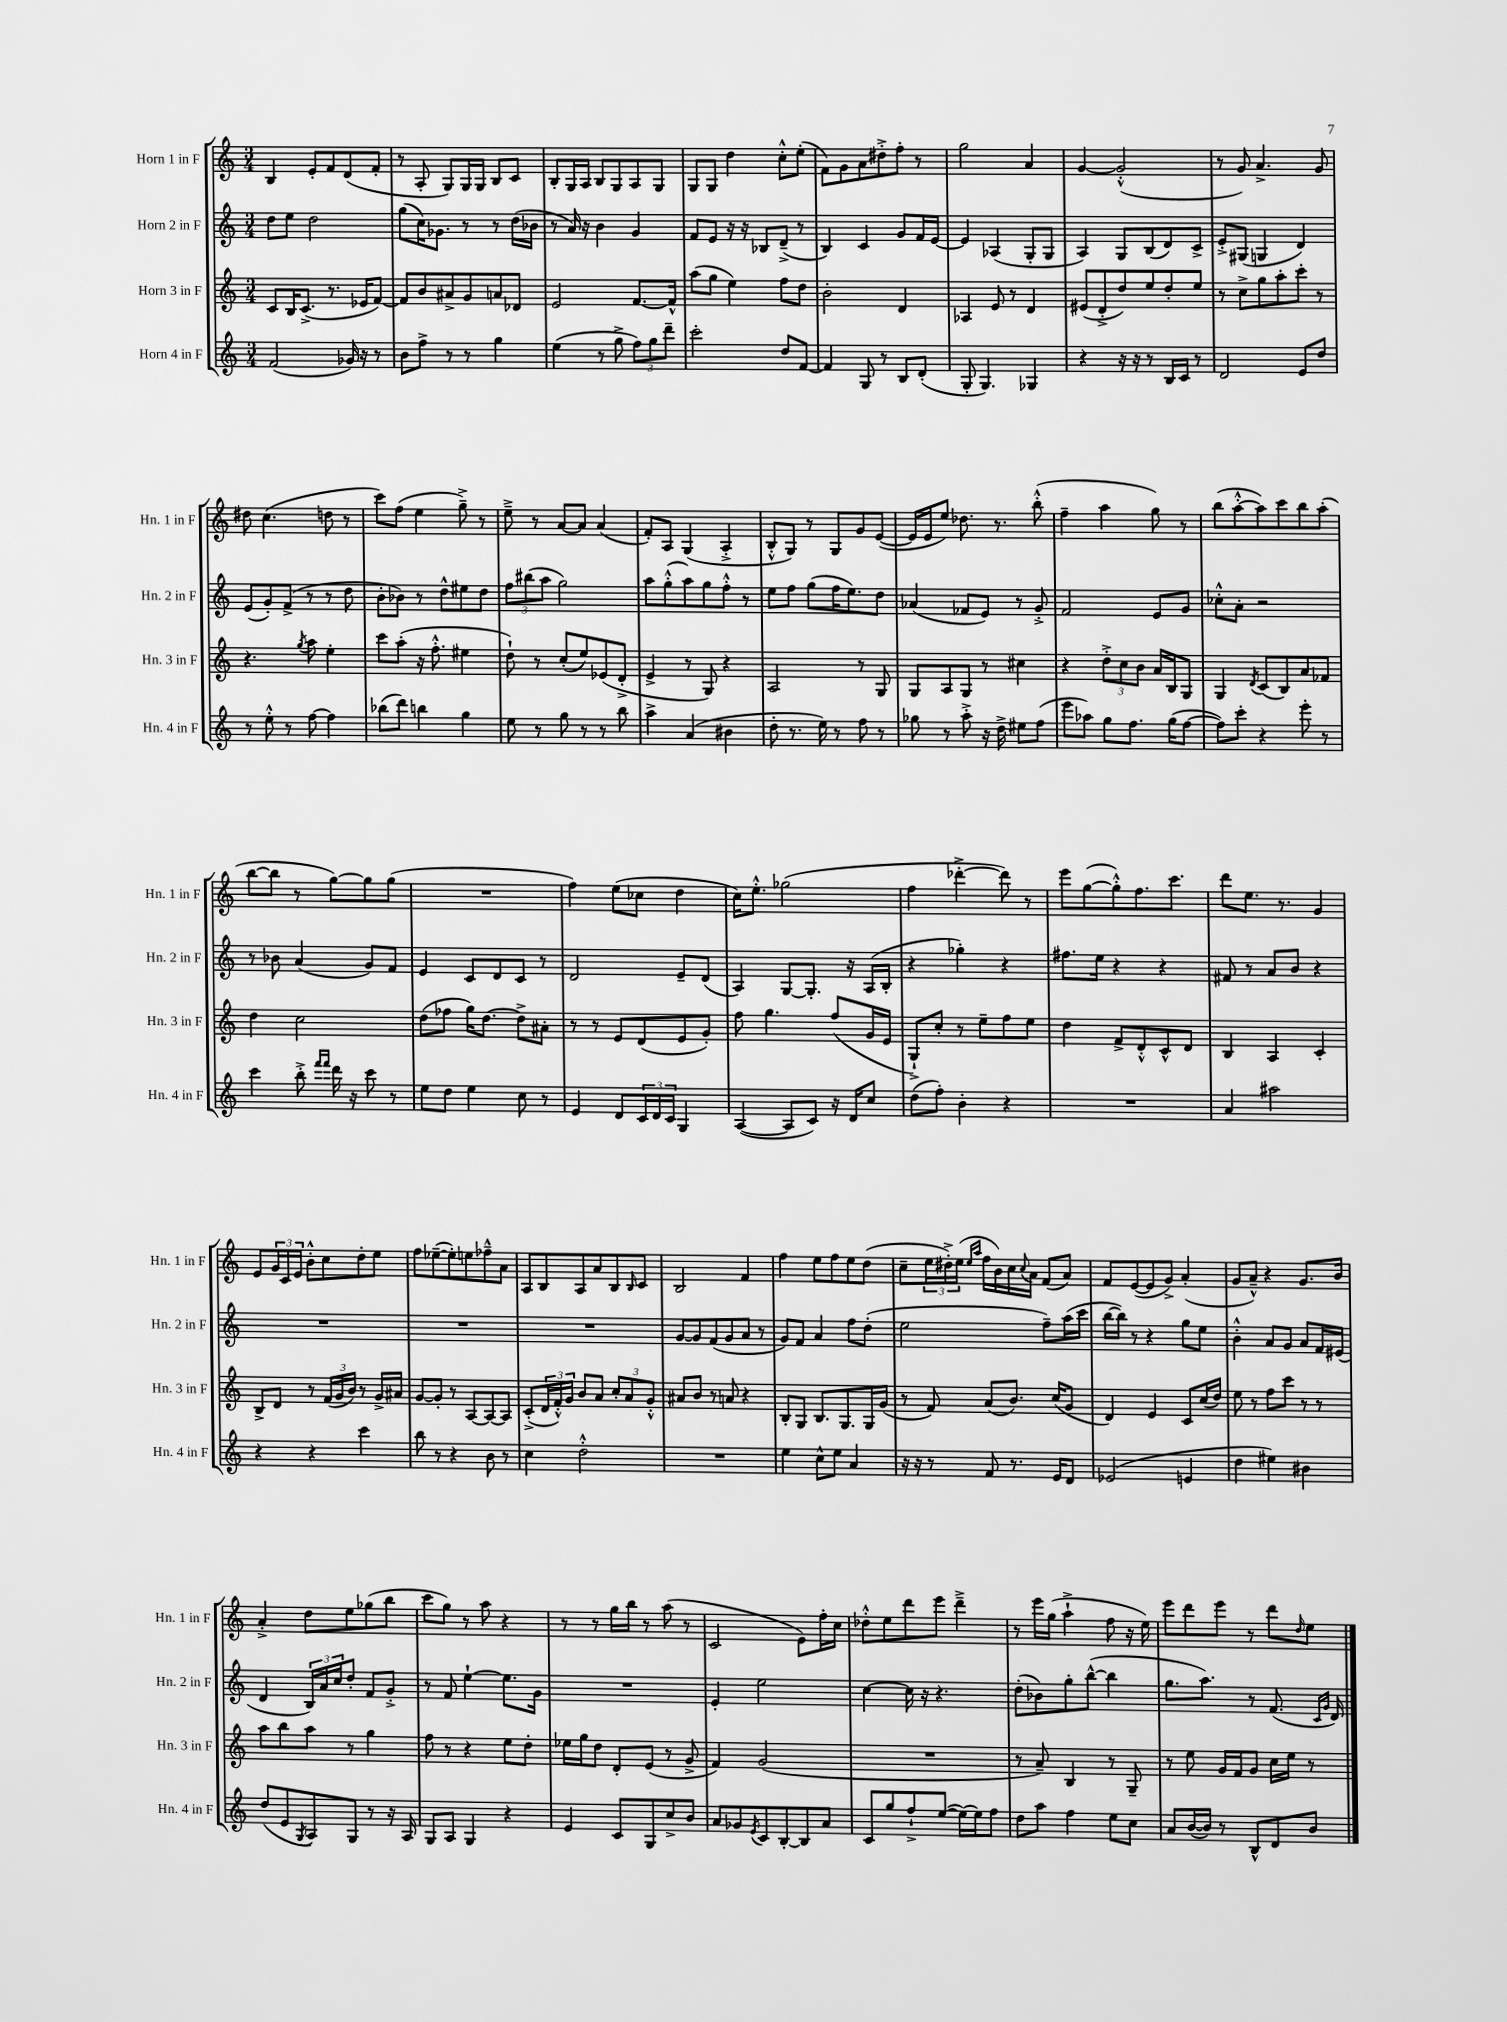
<<
\new StaffGroup <<
\new Staff = "s0" \with { instrumentName = "Horn 1 in F" shortInstrumentName = "Hn. 1 in F" } {
    \clef treble \key c \major \numericTimeSignature \time 3/4
    b4 e'8-. f'8 d'8( f'8-. |
    r8 a8-. g8) g16 g16 b8 c'8 |
    b8-. g16 a16 b8 g8 a8 g8 |
    g8 g8 d''4 c''8-.-^ e''8-.( |
    f'8) g'8 a'8 dis''8-.-> f''8-. r8 |
    g''2 a'4 |
    g'4~ g'2-.-^( |
    r8 g'8) a'4.-> g'8 |
    dis''8 c''4.( d''8 r8 |
    c'''8) f''8( e''4 g''8--->) r8 |
    e''8---> r8 a'8~ a'8 a'4( |
    f'8-.) a8 g4( a4-.-> |
    b8-.-^ g8) r8 g8 g'8 e'8~( |
    e'16 e'16 e''8) des''8. r8. b''8-.-^( |
    f''4-- a''4 g''8) r8 |
    b''8( a''8~-.-^ a''8) c'''8 b''8 a''8-.( |
    b''8~ b''8 r8 g''8~) g''8 g''8( |
    R2. |
    f''4) e''8( ces''8 d''4 |
    c''16) e''8.-.-^ ges''2( |
    f''4 des'''4~-.-> des'''8) r8 |
    e'''8 g''8~( g''8-.-^) f''8. c'''8. |
    d'''8 e''8. r8. g'4 |
    e'8 \tuplet 3/2 { g'16 c'16 e'16 } b'8-.-^ c''8 d''8-. e''8 |
    f''8 ees''8~--( ees''8-.) e''8 fes''8---^ a'8 |
    a8 b8 a8 a'8 b8 \grace { b16 } c'8 |
    b2 f'4 |
    f''4 e''8 f''8 e''8 d''8( |
    c''8-- \tuplet 3/2 { e''16 dis''16-.->) e''16( } \grace { e''16 a''16 } f''16 b'16) c''16 \appoggiatura { c''8 } a'16 f'8( a'8) |
    f'8 e'8~( e'8 g'8->) a'4-.( |
    g'8 a'8---^) r4 g'8. b'16 |
    a'4-.-> d''8 e''8 ges''8( b''8 |
    c'''8 g''8) r8 a''8 r4 |
    r8 r8 g''16 b''16 r8 a''8( r8 |
    c'2 e'8) f''16-. c''16 |
    des''8-.-^ e''8 d'''8 e'''8 d'''4---> |
    r8 e'''16 g''16( a''4-!-> f''8 r16 e''16) |
    e'''8 d'''8 e'''8 r8 d'''8 \grace { d''16 } e''8 \bar "|." |
}
\new Staff = "s1" \with { instrumentName = "Horn 2 in F" shortInstrumentName = "Hn. 2 in F" } {
    \clef treble \key c \major \numericTimeSignature \time 3/4
    d''8 e''8 d''2 |
    g''8( c''16) ges'8. r8 r8 d''16( bes'16 |
    r8 a'16) r16 b'4 g'4 |
    f'8 e'8 r16 r16 bes8 d'8--->( r8 |
    b4) c'4 g'8 f'16 e'16~ |
    e'4 aes4( g8-. g8 |
    a4) g8 b8( d'8) c'8-> |
    e'8-.-> gis8( g4 d'4) |
    e'8( g'8-.) f'8->( r8 r8 d''8 |
    b'8-. bes'8) r8 d''8-^ eis''8 d''8 |
    \tuplet 3/2 { f''8 bis''8( a''8 } g''2) |
    a''8 g''8-.-^( a''8) g''8 f''8-.-^ r8 |
    e''8 f''8 g''8( f''16 e''8.) d''8 |
    aes'4( fes'8 e'8) r8 g'8-.-> |
    f'2 e'8 g'8 |
    ces''8-.-^ a'8-. r2 |
    r8 bes'8 a'4( g'8) f'8 |
    e'4 c'8 d'8 c'8 r8 |
    d'2 e'8-- d'8( |
    a4) g8~ g8.-. r16 a16( b16-. |
    r4 ges''4-.) r4 |
    fis''8. e''16 r4 r4 |
    fis'8 r8 a'8 b'8 r4 |
    R2. |
    R2. |
    R2. |
    g'8~ g'8 f'8( g'8 a'8 r8 |
    g'8) f'8 a'4 f''8 d''8-.( |
    e''2 f''8--) a''16( c'''16 |
    b''16~ b''16) r8 r4 g''8 e''8 |
    b'4-.-^ a'8 g'8 a'8 f'16 eis'16( |
    d'4 \tuplet 3/2 { b16) a'16 c''16 } d''8-. f'8 g'8-.-> |
    r8 f'8 e''4~-! e''8. g'16 |
    R2. |
    e'4-. e''2 |
    c''4~ c''16 r16 r4. |
    d''8-.( bes'8) g''8-. b''8~-^( b''4 |
    g''8. a''8.) r8 f'8.( \grace { c'16 g'16 } d'16) \bar "|." |
}
\new Staff = "s2" \with { instrumentName = "Horn 3 in F" shortInstrumentName = "Hn. 3 in F" } {
    \clef treble \key c \major \numericTimeSignature \time 3/4
    c'8 b16 c'8.->( r8. ees'16 f'8~) |
    f'8 b'8 ais'8-> g'8 a'8 des'8 |
    e'2 f'8.~ f'16-^ |
    a''8( g''8 e''4) f''8 d''8 |
    b'2-. d'4 |
    aes4 e'8 r8 d'4 |
    eis'8( d'8-.-> d''8) e''8 d''8-. e''8 |
    r8 c''8-> g''8 a''8-. c'''8-. r8 |
    r4. \acciaccatura { g''8 } a''8 e''4-. |
    c'''8 a''8-.( r16 f''8.-.-^ eis''4 |
    d''8-!) r8 c''8-.( e''8) ees'8( d'8-.-> |
    e'4-> r8 g8) r4 |
    a2 r8 g8 |
    g8 a8 g8 r8 cis''4 |
    r4 \tuplet 3/2 { d''8-.-> c''8 b'8 } a'16 b16 g8 |
    g4 \acciaccatura { d'8 } c'8( b8) a'8 fes'8 |
    d''4 c''2 |
    d''8( fes''8 g''16) d''8.~ d''8-> ais'8-. |
    r8 r8 e'8 d'8( e'8 g'8-.) |
    f''8 g''4. f''8( g'16 e'16 |
    g8-!->) c''8-. r8 e''8-- f''8 e''8 |
    d''4 f'8-> d'8-.-^ c'8-^ d'8 |
    b4 a4 c'4-. |
    b8-> d'8 r8 \tuplet 3/2 { f'16( g'16 b'16) } r8 g'16-> ais'16 |
    g'8~ g'8-. r8 a8~ a8~ a8 |
    c'8-.->( \tuplet 3/2 { d'16 f'16-.-^) g'16 } b'8 a'8 \tuplet 3/2 { c''8-. a'8 g'8-.-^ } |
    ais'8 b'8 r8 a'8 r4 |
    b8-. g8 b8. g8. g16 g'16( |
    r8 f'8) a'8( b'8.) c''16( g'8 |
    d'4) e'4 c'8 c''16( d''16) |
    e''8 r8 f''8 c'''8 r8 r8 |
    a''8 b''8 a''8 r8 g''4 |
    f''8 r8 r4 e''8 d''8-. |
    ees''16 g''16 d''8 d'8-. e'8( r8 g'8-> |
    f'4) g'2( |
    R2. |
    r8 a'8--) b4 r8 g8-- |
    r8 e''8 g'16 f'16 g'8 c''16 e''16 r8 \bar "|." |
}
\new Staff = "s3" \with { instrumentName = "Horn 4 in F" shortInstrumentName = "Hn. 4 in F" } {
    \clef treble \key c \major \numericTimeSignature \time 3/4
    f'2( ges'16) r16 r8 |
    b'8 f''8-> r8 r8 g''4 |
    e''4( r8 g''8-> \tuplet 3/2 { f''8) g''8 d'''8-- } |
    c'''2-. d''8 f'8~ |
    f'4 g8 r8 b8 d'8-.( |
    g8-. g4.) ges4 |
    r4 r16 r16 r8 b16 c'16 r8 |
    d'2 e'8 d''8 |
    r8 e''8-.-^ r8 f''8~ f''4 |
    bes''8( d'''8) b''4 g''4 |
    e''8 r8 g''8 r8 r8 b''8 |
    a''4-> a'4( bis'4 |
    d''8-. r8. e''16) r8 f''8 r8 |
    ges''8 r8 a''8-.-> r16 d''16-> eis''8 f''8( |
    e'''8 aes''8) g''8 f''8. g''16( f''8~ |
    f''8) c'''8-. r4 e'''8-. r8 |
    c'''4 b''8-.-> \grace { f'''16 f'''16 } d'''16 r16 c'''8 r8 |
    e''8 d''8 e''4 c''8 r8 |
    e'4 d'8 \tuplet 3/2 { c'16 d'16 c'16 } g4 |
    a4~( a8 c'8) r16 d'16 c''8 |
    d''8( f''8-.) b'4-. r4 |
    R2. |
    a'4 ais''2 |
    r4 r4 c'''4 |
    b''8 r8 r4 b'8 r8 |
    c''4 d''2-.-^ |
    R2. |
    e''4 c''8-^ e''8 a'4 |
    r16 r16 r8 f'8 r8. e'16 d'8 |
    ees'2( e'4 |
    d''4 eis''4) bis'4 |
    d''8( e'8 \acciaccatura { g8 } a8) g8 r8 r16 a16 |
    g8 a8 g4 r4 |
    e'4 c'8 g8 c''8-> b'8 |
    a'8 ges'8 \acciaccatura { e'8 } c'8 b8~-. b8 a'8 |
    c'8 g''8 f''8-!-> e''8~( e''16~) e''16 f''8 |
    d''8 a''8 f''4 e''8 c''8 |
    a'8 b'16~( b'16) r8 b8-^ d'8 b'8 \bar "|." |
}
>>
>>
\layout { \context { \Score \remove "Bar_number_engraver" } }
